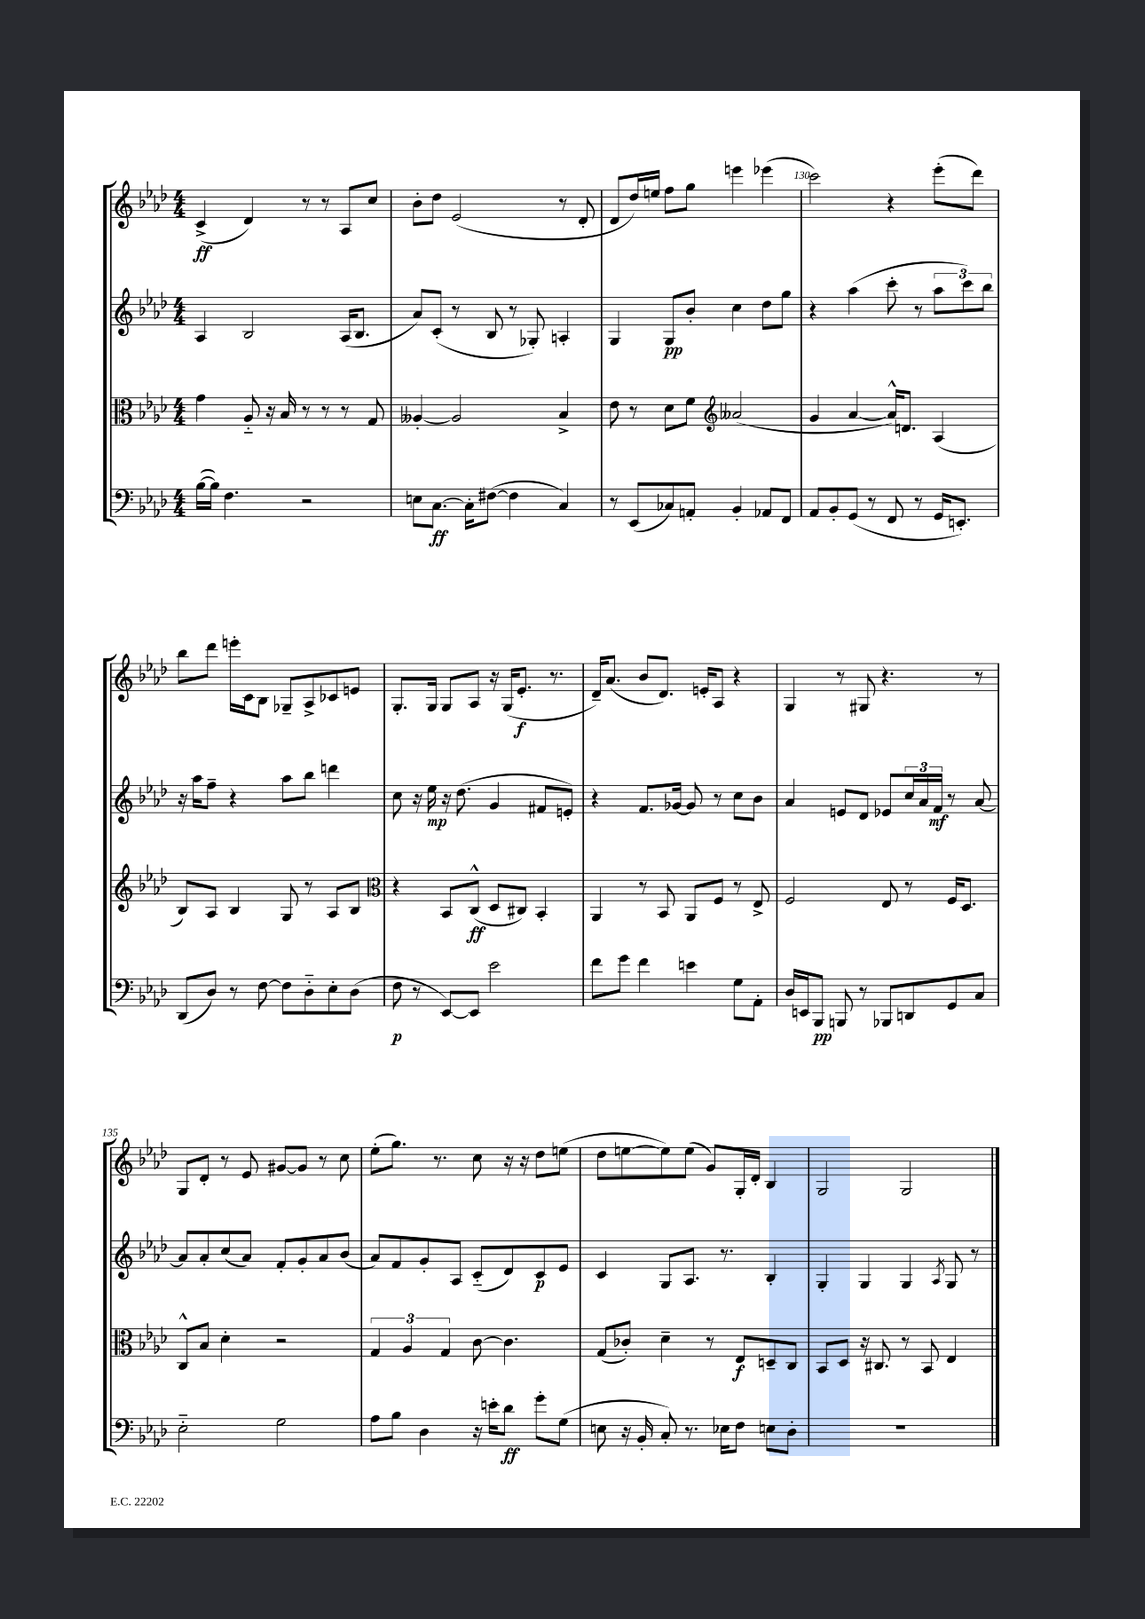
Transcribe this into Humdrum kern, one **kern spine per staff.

**kern	**dynam	**kern	**dynam	**kern	**dynam	**kern	**dynam
*part4	*part4	*part3	*part3	*part2	*part2	*part1	*part1
*staff4	*staff4	*staff3	*staff3	*staff2	*staff2	*staff1	*staff1
*clefF4	*	*clefC3	*	*clefG2	*	*clefG2	*
*k[b-e-a-d-]	*	*k[b-e-a-d-]	*	*k[b-e-a-d-]	*	*k[b-e-a-d-]	*
*M4/4	*	*M4/4	*	*M4/4	*	*M4/4	*
=127	=127	=127	=127	=127	=127	=127	=127
([16B-\LL	.	4g\	.	4A-/	.	(4c^/	ff
16B-\JJ])	.	.	.	.	.	.	.
4.F\	.	.	.	.	.	.	.
.	.	8A-/	.	2B-/	.	4d-/)	.
.	.	16r	.	.	.	.	.
.	.	16B-/	.	.	.	.	.
2r	.	8r	.	.	.	8r	.
.	.	8r	.	.	.	8r	.
.	.	8r	.	(16A-/KL	.	8A-/L	.
.	.	.	.	8.B-/J	.	.	.
.	.	8G/	.	.	.	8cc/J	.
=128	=128	=128	=128	=128	=128	=128	=128
8En\L	.	[4A--X'/	.	8a-/L)	.	8b-'\L	.
[8.C\J	ff	.	.	(8c'/J	.	8dd-\J	.
.	.	2A--/]	.	8r	.	(2e-/	.
16C'\KL]	.	.	.	.	.	.	.
([8F#X\J	.	.	.	8B-/	.	.	.
4F#\]	.	.	.	8r	.	.	.
.	.	.	.	8G-X'/)	.	.	.
4C/)	.	4B-^/	.	4An'/	.	8r	.
.	.	.	.	.	.	8d-'/	.
=129	=129	=129	=129	=129	=129	=129	=129
8r	.	8e-\	.	4G/	.	8d-/L	.
(8EE-/L	.	8r	.	.	.	16dd-/L)	.
.	.	.	.	.	.	16een/JJ	.
8C-X/)	.	8d-\L	.	8G/L	pp	8ff\L	.
8AAn'/J	.	8f\J	.	8b-'/J	.	8gg\J	.
*	*	*clefG2	*	*	*	*	*
4BB-'/	.	(2a--X/	.	4cc\	.	4eeen\	.
8AA-X/L	.	.	.	8dd-\L	.	(4eee-X\	.
8FF/J	.	.	.	8gg\J	.	.	.
=130	=130	=130	=130	=130	=130	=130	=130
8AA-/L	.	4g/	.	4r	.	2ccc\)	.
8BB-'/	.	.	.	.	.	.	.
(8GG/J	.	[4a-/	.	(4aa-\	.	.	.
8r	.	.	.	.	.	.	.
8FF/	.	16a-^^/KL])	.	8ccc'\	.	4r	.
.	.	8.dn/J	.	.	.	.	.
8r	.	.	.	8r	.	.	.
16GG/KL	.	(4A-/	.	12aa-\L	.	(8eee-'\L	.
8.EEn'/J)	.	.	.	.	.	.	.
.	.	.	.	12ccc\)	.	.	.
.	.	.	.	.	.	8ddd-\J)	.
.	.	.	.	12bb-\J	.	.	.
!!LO:LB:g=z
=131	=131	=131	=131	=131	=131	=131	=131
(8DD-/L	.	8B-/L)	.	16r	.	8bb-\L	.
.	.	.	.	16aa-\KL	.	.	.
8D-/J)	.	8A-/J	.	8ff~\J	.	8ddd-\J	.
8r	.	4B-/	.	4r	.	16eeen'\LL	.
.	.	.	.	.	.	16c\J	.
[8F\	.	.	.	.	.	8B-\J	.
8F\L]	.	8G/	.	8aa-\L	.	8G-X~/L	.
8D-\	.	8r	.	8bb-\J	.	8A-^/	.
8E-'\	.	8A-/L	.	4dddn\	.	8c-X/	.
(8D-\J	.	8B-/J	.	.	.	8en/J	.
=132	=132	=132	=132	=132	=132	=132	=132
*	*	*clefC3	*	*	*	*	*
8F\	p	4r	.	8cc\	.	8.G'/L	.
8r	.	.	.	16r	.	.	.
.	.	.	.	16ee-\	mp	16G/Jk	.
[8EE-/L)	.	8BB-/L	.	16r	.	8G/L	.
.	.	.	.	(8.dd-\	.	.	.
8EE-/J]	.	(8C^^/J	ff	.	.	8A-/J	.
2e-\	.	8D-/L	.	4g/	.	16r	.
.	.	.	.	.	.	(16G/KL	.
.	.	8C#X/J)	.	.	.	8.e-'/J	f
.	.	4BB-'/	.	8f#X/L	.	.	.
.	.	.	.	.	.	8.r	.
.	.	.	.	8en'/J)	.	.	.
=133	=133	=133	=133	=133	=133	=133	=133
8f\L	.	4AA-/	.	4r	.	16d-~/KL)	.
.	.	.	.	.	.	(8.a-/J	.
8g\J	.	.	.	.	.	.	.
4f\	.	8r	.	8.f/L	.	8b-/L	.
.	.	8BB-/	.	.	.	8.d-/J)	.
.	.	.	.	[16g-X/Jk	.	.	.
4en\	.	8AA-/L	.	8g-/]	.	.	.
.	.	.	.	.	.	16en'/KL	.
.	.	8F/J	.	8r	.	8A-/J	.
8G\L	.	8r	.	8cc\L	.	4r	.
8AA-'\J	.	8E-^/	.	8b-\J	.	.	.
=134	=134	=134	=134	=134	=134	=134	=134
16D-/LL	.	2F/	.	4a-/	.	4G/	.
16EEn/J	.	.	.	.	.	.	.
8BBB-/J	pp	.	.	.	.	.	.
8BBBn/	.	.	.	8en/L	.	8r	.
8r	.	.	.	8d-/J	.	8G#X/	.
8BBB-X/L	.	8E-/	.	8e-X/L	.	4.r	.
8DDn/	.	8r	.	24cc/L	.	.	.
.	.	.	.	24a-/	.	.	.
.	.	.	.	24f/JJ	mf	.	.
8GG/	.	16F/KL	.	8r	.	.	.
.	.	8.D-/J	.	.	.	.	.
8C/J	.	.	.	[8a-/	.	8r	.
!!LO:LB:g=z
=135	=135	=135	=135	=135	=135	=135	=135
2E-\	.	8C^^/L	.	8a-/L]	.	8G/L	.
.	.	8B-/J	.	8a-'/	.	8d-'/J	.
.	.	4d-'\	.	(8cc/	.	8r	.
.	.	.	.	8a-/J)	.	8e-/	.
2G\	.	2r	.	8f'/L	.	[8g#X/L	.
.	.	.	.	8g'/	.	8g#/J]	.
.	.	.	.	8a-/	.	8r	.
.	.	.	.	(8b-/J	.	8cc\	.
=136	=136	=136	=136	=136	=136	=136	=136
8A-\L	.	6G/	.	8a-/L)	.	(8ee-'\L	.
8B-\J	.	.	.	8f/	.	8.gg\J)	.
.	.	6A-/	.	.	.	.	.
4D-\	.	.	.	8g'/	.	.	.
.	.	.	.	.	.	8.r	.
.	.	6G/	.	.	.	.	.
.	.	.	.	8A-/J	.	.	.
16r	.	[8c\	.	(8c/L	.	8cc\	.
16en'\KL	.	.	.	.	.	.	.
8d-\J	ff	4.c\]	.	8d-/)	.	16r	.
.	.	.	.	.	.	16r	.
8g'\L	.	.	.	8c/	p	8dd-\L	.
(8G\J	.	.	.	8e-/J	.	(8een\J	.
=137	=137	=137	=137	=137	=137	=137	=137
8En\	.	(8G/L	.	4c/	.	8dd-\L	.
16r	.	8c-X'/J)	.	.	.	[8een\	.
16BB-'/	.	.	.	.	.	.	.
8C'/)	.	4d-~\	.	8G/L	.	8ee\])	.
8.r	.	.	.	8.A-/J	.	(8ee\J	.
.	.	8r	.	.	.	8g/L)	.
16E-X\KL	.	.	.	8.r	.	.	.
8F\J	.	8E-/L	f	.	.	16G'/L	.
.	.	.	.	.	.	16d-'/JJ	.
8En\L	.	8Dn~/	.	4B-'/	.	4B-/	.
8D-'\J	.	8C/J	.	.	.	.	.
=138	=138	=138	=138	=138	=138	=138	=138
1r	.	8BB-/L	.	4G'/	.	2G/	.
.	.	8D-/J	.	.	.	.	.
.	.	16r	.	4G/	.	.	.
.	.	8.C#X/	.	.	.	.	.
.	.	8r	.	4G/	.	2G/	.
.	.	8BB-/	.	.	.	.	.
.	.	.	.	8qA-/	.	.	.
.	.	4E-/	.	8G/	.	.	.
.	.	.	.	8r	.	.	.
==	==	==	==	==	==	==	==
*-	*-	*-	*-	*-	*-	*-	*-
